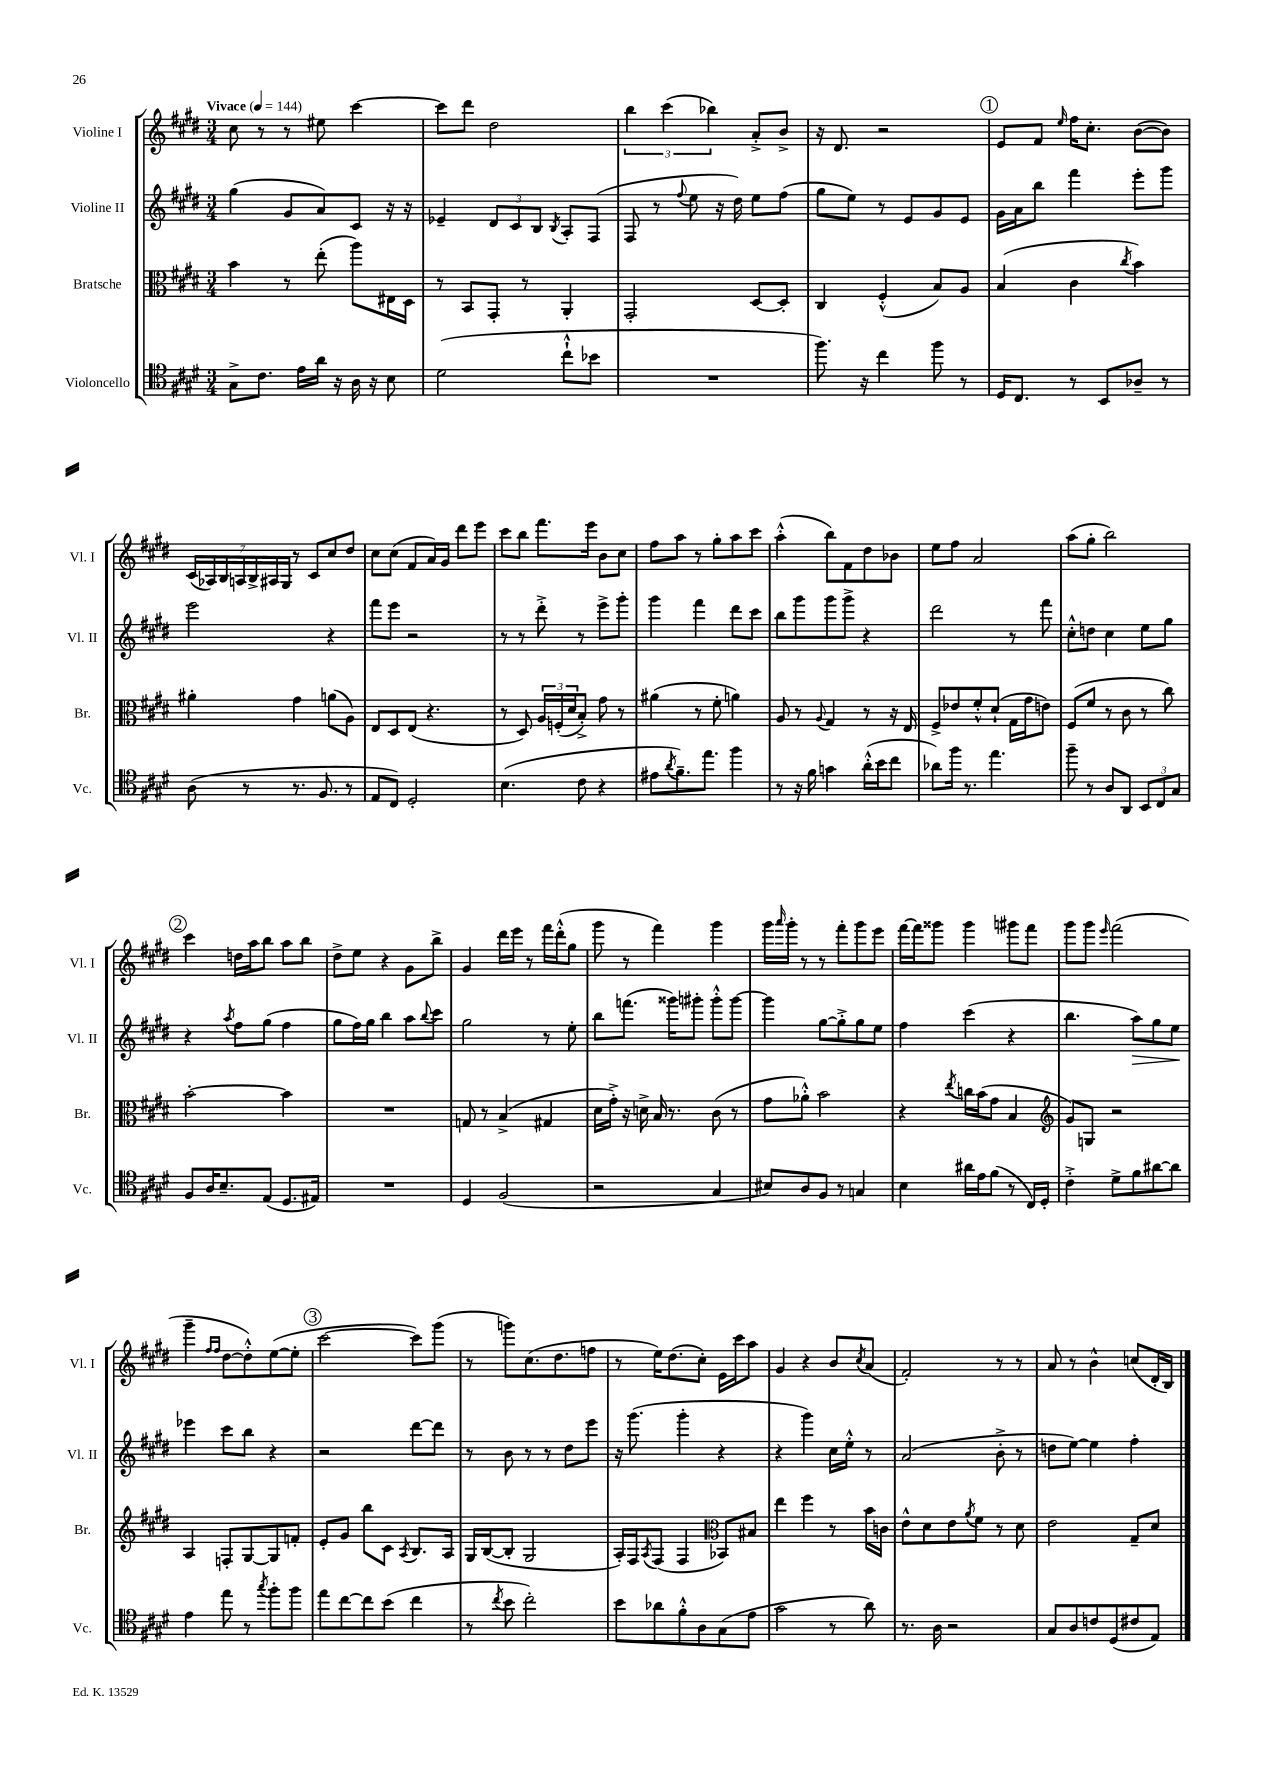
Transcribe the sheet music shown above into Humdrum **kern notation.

**kern	**kern	**kern	**dynam	**kern
*part4	*part3	*part2	*part2	*part1
*staff4	*staff3	*staff2	*staff2	*staff1
*I"Violoncello	*I"Bratsche	*I"Violine II	*	*I"Violine I
*I'Vc.	*I'Br.	*I'Vl. II	*	*I'Vl. I
*clefC4	*clefC3	*clefG2	*	*clefG2
*k[f#c#g#d#]	*k[f#c#g#d#]	*k[f#c#g#d#]	*	*k[f#c#g#d#]
*M3/4	*M3/4	*M3/4	*	*M3/4
*MM144	*MM144	*MM144	*	*MM144
=1	=1	=1	=1	=1
!	!	!	!	!LO:TX:a:B:t=Vivace
8G#^\L	4b\	(4gg#\	.	8cc#\
8.c#\J	.	.	.	8r
.	8r	8g#/L	.	8r
16e\LL	.	.	.	.
16a\JJ	(8ee'\	8a/)	.	8ee#X\
16r	.	.	.	.
16A\	8aa\L)	8c#/J	.	[4ccc#\
16r	.	.	.	.
8B\	16E#X\L	16r	.	.
.	16D#\JJ	16r	.	.
=2	=2	=2	=2	=2
(2d#\	8r	4e-X~/	.	8ccc#\L]
.	8BB/L	.	.	8ddd#\J
.	8GG#'/J	12d#/L	.	2dd#\
.	.	12c#/	.	.
.	8r	.	.	.
.	.	12B/J	.	.
.	.	8qB/	.	.
8cc#`^^\L	4AA'/	8A'/L	.	.
8b-X\J	.	(8F#/J	.	.
=3	=3	=3	=3	=3
2.r	2GG#'/	8F#/	.	6bb\
.	.	8r	.	.
.	.	.	.	(6ccc#\
.	.	8qqff#/	.	.
.	.	8ee\	.	.
.	.	.	.	6bb-X\)
.	.	16r	.	.
.	.	16dd#\)	.	.
.	[8D#/L	8ee\L	.	8a'^/L
.	8D#'/J]	(8ff#\J	.	8b^/J
=4	=4	=4	=4	=4
8.ff#\)	4C#/	8gg#\L	.	16r
.	.	.	.	8.d#/
.	.	8ee\J)	.	.
16r	.	.	.	.
4cc#\	(4F#'^^/	8r	.	2r
.	.	8e/L	.	.
8ff#\	8B/L)	8g#/	.	.
8r	8A/J	8e/J	.	.
!!LO:REH:place=s1:t=1
=5	=5	=5	=5	=5
16D#/KL	(4B/	16g#\LL	.	8e/L
8.C#/J	.	16a\J	.	.
.	.	8bb\J	.	8f#/J
.	.	.	.	16qqee/
8r	4c#\	4fff#\	.	16ff#\KL
.	.	.	.	8.cc#'\J
8BB/L	.	.	.	.
.	8qcc#/	.	.	.
8A-X~/J	4b\)	8eee'\L	.	([8b\L
8r	.	8ggg#\J	.	8b\J])
!!LO:LB:g=z
=6	=6	=6	=6	=6
(8A\	4a#X'\	2eee\	.	(28c#/LL
.	.	.	.	28A-X/)
.	.	.	.	28B/
.	.	.	.	28An/
8r	.	.	.	.
.	.	.	.	28B^/
.	.	.	.	28A#X/
.	.	.	.	28G#/JJ
8.r	4g#\	.	.	8r
.	.	.	.	8c#/L
8.F#/	.	.	.	.
.	(8an\L	4r	.	8cc#/
8r	8A\J)	.	.	8dd#/J
=7	=7	=7	=7	=7
8E/L	8E/L	8fff#\L	.	8cc#\L
8C#/J)	8D#/	8eee\J	.	(8cc#\J
2D#'/	(8E/J	2r	.	8f#/L
.	4.r	.	.	16a/L)
.	.	.	.	16g#/JJ
.	.	.	.	8ddd#\L
.	.	.	.	8eee\J
=8	=8	=8	=8	=8
(4.B\	8r	8r	.	8ccc#\L
.	8D#/)	8r	.	8bb\J
.	24A/LL	8ddd#'^\	.	8.fff#\L
.	(24Fn'/	.	.	.
.	24d#/J	.	.	.
8c#\	8B'^/J)	8r	.	.
.	.	.	.	16eee\Jk
4r	8g#\	8eee^\L	.	8b\L
.	8r	8ggg#'\J	.	8cc#\J
=9	=9	=9	=9	=9
8e#X\L	(4a#X\	4ggg#\	.	8ff#\L
8qa/	.	.	.	.
8.f#~\)	.	.	.	8aa\J
.	8r	4fff#\	.	8r
8.ee\J	.	.	.	.
.	8f#'\	.	.	8gg#'\L
4ff#\	4an\)	8ddd#\L	.	8aa\
.	.	8ccc#\J	.	8ccc#\J
=10	=10	=10	=10	=10
8r	8A/	8bb\L	.	(4aa'^^\
16r	8r	8ggg#\	.	.
16f#\	.	.	.	.
.	8qqA/	.	.	.
4gn\	4G#/	8ggg#\	.	8bb\L)
.	.	8ggg#^\J	.	8f#\
(16a'^^\LL	8r	4r	.	8dd#\
16b\J	.	.	.	.
8cc#\J	16r	.	.	8b-X\J
.	16E/	.	.	.
=11	=11	=11	=11	=11
8a-X\L)	8F#^/L	2ddd#\	.	8ee\L
16ff#\Jk	8e-X/	.	.	8ff#\J
8.r	.	.	.	.
.	8f#'^^/	.	.	2a/
4.ee\	(8d#`/J	.	.	.
.	16G#\LL	8r	.	.
.	16g#\J	.	.	.
.	8en\J)	8fff#\	.	.
=12	=12	=12	=12	=12
8ff#~\	(8F#/L	8cc#'^^\L	.	(8aa\L
8r	8f#/J	8ddn\J	.	8gg#'\J
8A/L	8r	4cc#\	.	2bb\)
8AA/J	8c#\	.	.	.
12BB/L	8r	8ee\L	.	.
12C#/	.	.	.	.
.	8cc#\)	8gg#\J	.	.
12G#/J	.	.	.	.
!!LO:LB:g=z
!!LO:REH:place=s1:t=2
=13	=13	=13	=13	=13
8F#/L	[2b'\	4r	.	4ccc#\
16A/K	.	.	.	.
8.B~/	.	.	.	.
.	.	8qaa/	.	.
.	.	8ff#\L	.	16ddn\LL
.	.	.	.	16aa\J
(8E/J	.	(8gg#\J	.	8bb\J
8.D#/L	4b\]	4ff#\	.	8aa\L
.	.	.	.	8bb\J
16E#X/Jk)	.	.	.	.
=14	=14	=14	=14	=14
2.r	2.r	8gg#\L	.	8dd#^\L
.	.	16ff#\L)	.	8ee\J
.	.	16gg#\JJ	.	.
.	.	4bb\	.	4r
.	.	8aa\L	.	8g#\L
.	.	8qqbb/	.	.
.	.	8ccc#\J	.	8bb^\J
=15	=15	=15	=15	=15
4D#/	8Gn/	2gg#\	.	4g#/
.	8r	.	.	.
(2F#/	(4B^/	.	.	16ddd#\LL
.	.	.	.	16eee\JJ
.	.	.	.	8r
.	4G#X/	8r	.	16fff#\LL
.	.	.	.	(16ddd#'^^\J
.	.	8ee'\	.	8gg#\J
=16	=16	=16	=16	=16
2r	16d#\LL	8bb\L	.	8ggg#\
.	16g#'^\JJ)	.	.	.
.	16r	(8.fffn\J	.	8r
.	16dn^\	.	.	.
.	16B/	.	.	4fff#\)
.	8.r	16ggg##X\KL)	.	.
.	.	8ggg#X'\J	.	.
4G#/	(8c#\	8ggg#'^^\L	.	4ggg#\
.	8r	[8ggg#\J	.	.
=17	=17	=17	=17	=17
8B#X/L)	8g#\L	4ggg#\]	.	16ggg#\LL
.	.	.	.	16qqaaa/
.	.	.	.	16ggg#'\JJ
8A/	8a-X'^^\J)	.	.	8r
8F#/J	2b\	[8gg#\L	.	8r
8r	.	8gg#'^\]	.	8fff#'\L
4Gn/	.	8gg#\	.	8ggg#\
.	.	8ee\J	.	8eee\J
=18	=18	=18	=18	=18
4B\	4r	4ff#\	.	[16fff#\LL
.	.	.	.	16fff#\J]
.	.	.	.	8ggg##X\J
.	8qee/	.	.	.
16a#X\LL	16ccn\LL	(4ccc#\	.	4ggg##\
16e\J	(16b\J	.	.	.
(8f#\J	8g#\J	.	.	.
8r	4B/	4r	.	8ggg#X\L
16C#/LL)	.	.	.	8fff#\J
16D#'/JJ	.	.	.	.
=19	=19	=19	=19	=19
*	*clefG2	*	*	*
4c#'^\	8g#/L)	4.bb\	.	8ggg#\L
.	8Gn/J	.	.	8ggg#\J
.	.	.	.	16qqeee/
8d#^\L	2r	.	.	(2fff#\
!	!	!	!LO:HP:b	!
8f#\	.	8aa\L)	>	.
[8a#X\	.	8gg#\	.	.
8a#\J]	.	8ee\J	.	.
.	.	.	]	.
!!LO:LB:g=z
=20	=20	=20	=20	=20
4e\	4A/	4eee-X\	.	4ggg#~\
.	.	.	.	16qqff#/LL
.	.	.	.	16qqff#/JJ
8ee\	8Fn'/L	8ccc#\L	.	[8dd#\L
8r	[8G#/	8bb\J	.	8dd#'^^\])
8qgg#/	.	.	.	.
8ff#'\L	8G#/]	4r	.	([8ee\
8ff#\J	8fn'/J	.	.	8ee'\J]
!!LO:REH:place=s1:t=3
=21	=21	=21	=21	=21
8ee\L	8e'/L	2r	.	[2ccc#\
[8cc#\	8g#/J	.	.	.
8cc#\]	8bb\L	.	.	.
(8b\J	8c#\J	.	.	.
.	8qA/	.	.	.
4cc#\	8.B/L	[8ddd#\L	.	8ccc#\L])
.	.	8ddd#\J]	.	(8ggg#\J
.	16A/Jk	.	.	.
=22	=22	=22	=22	=22
8r	16G#/LL	8r	.	8r
.	([16B/J	.	.	.
8qcc#/	.	.	.	.
8b\	8B'/J]	8b\	.	8gggn\L)
2cc#'\)	2G#/	8r	.	(8.cc#\
.	.	8r	.	.
.	.	.	.	8.dd#\
.	.	8dd#\L	.	.
.	.	8eee\J	.	8ffn\J
=23	=23	=23	=23	=23
8b\L	16A'/LL)	16r	.	8r
.	16F#/J	(8.ggg#\	.	.
.	8qA/	.	.	.
8a-X\	(8F#/J	.	.	16ee\KL)
.	.	.	.	(8.dd#\
8f#'^^\	4F#/	4ggg#'\	.	.
8A\	.	.	.	8cc#'\J)
*	*clefC3	*	*	*
(8G#\	8BB-X/L)	4r	.	16e\LL
.	.	.	.	16ccc#\J
8e\J	8B#X/J	.	.	8aa\J
=24	=24	=24	=24	=24
2g#\	4ee\	4r	.	4g#/
.	4ff#\	4ggg#\)	.	4r
8r	8r	16cc#\LL	.	8b/L
.	.	16ee'^^\JJ	.	.
.	.	.	.	8qcc#/
8a\)	16b\LL	8r	.	(8a/J
.	16cn\JJ	.	.	.
=25	=25	=25	=25	=25
8.r	8e^^\L	(2a/	.	2f#'/)
.	8d#\	.	.	.
16A\	.	.	.	.
2r	8e\	.	.	.
.	8qa/	.	.	.
.	8f#\J	.	.	.
.	8r	8b'^\	.	8r
.	8d#\	8r	.	8r
=26	=26	=26	=26	=26
8G#/L	2e\	8ddn\L	.	8a/
8A/	.	[8ee\J)	.	8r
8cn/	.	4ee\]	.	4b^^\
(8D#/	.	.	.	.
8c#X/	8G#~/L	4ff#'\	.	(8ccn/L
8E/J)	8d#/J	.	.	16d#'/L
.	.	.	.	16B/JJ)
==	==	==	==	==
*-	*-	*-	*-	*-
